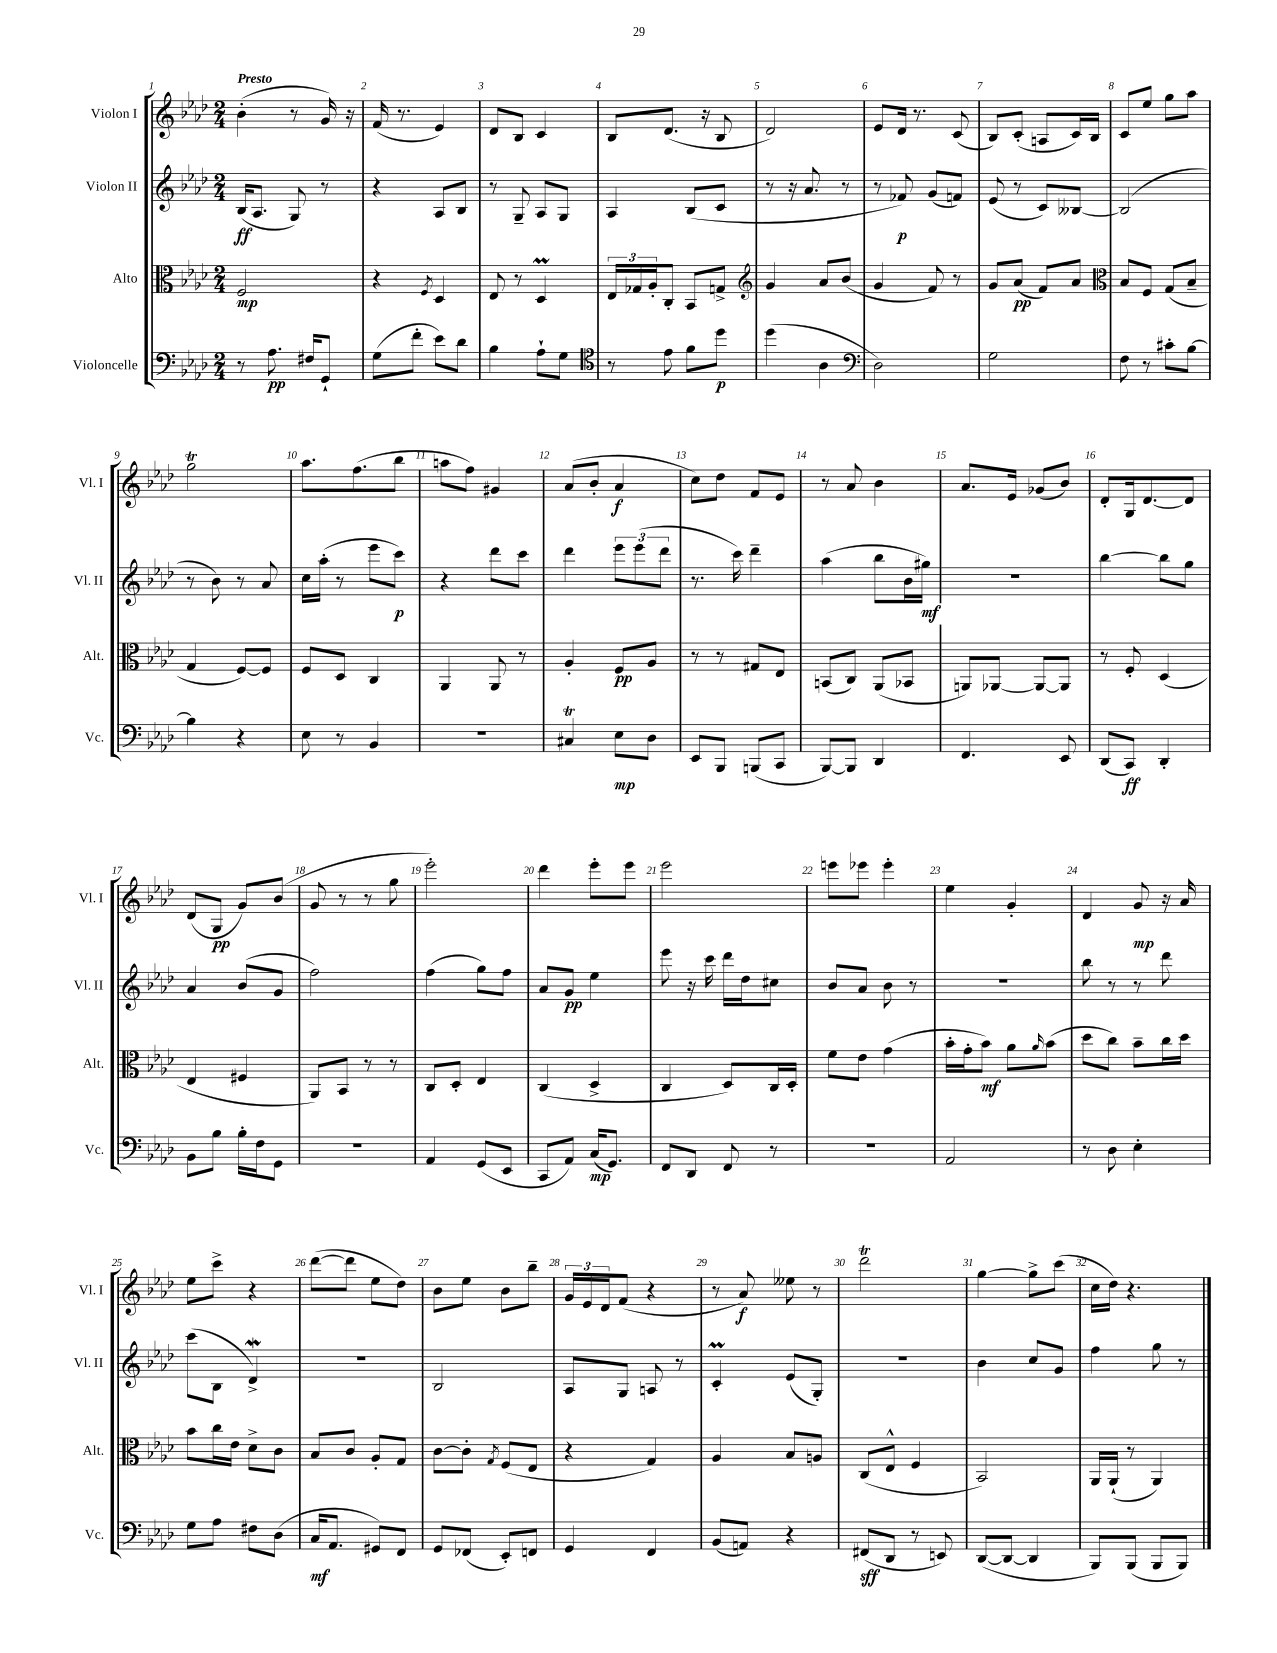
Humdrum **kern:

**kern	**kern	**kern	**kern
*staff4	*staff3	*staff2	*staff1
*clefF4	*clefC3	*clefG2	*clefG2
*k[b-e-a-d-]	*k[b-e-a-d-]	*k[b-e-a-d-]	*k[b-e-a-d-]
*M2/4	*M2/4	*M2/4	*M2/4
8r	2F	(16B-	(4b-'
.	.	8.A-	.
8.A-	.	.	.
.	.	8G)	8r
16F#	.	.	.
8GG`	.	8r	16g)
.	.	.	16r
=	=	=	=
(8G	4r	4r	(16f
.	.	.	8.r
8f'	.	.	.
.	8qF	.	.
8e-)	4D-	8A-	4e-)
8d-	.	8B-	.
=	=	=	=
4B-	8E-	8r	8d-
.	8r	8G~	8B-
8A-`	4D-	8A-	4c
8G	.	8G	.
=	=	=	=
*clefC4	*	*	*
8r	24E-	4A-	8B-
.	24G-	.	.
.	24A-'	.	.
8e-	8C'	.	(8.d-
8f	8BB-	(8B-	.
.	.	.	16r
8dd-	8G^	8c	8B-
=	=	=	=
*	*clefG2	*	*
(4dd-	4g	8r	2d-)
.	.	16r	.
.	.	8.a-	.
4A-	8a-	.	.
.	(8b-	8r	.
=	=	=	=
*clefF4	*	*	*
2D-)	4g	8r	8e-
.	.	8f-)	16d-
.	.	.	8.r
.	8f)	(8g	.
.	8r	8f)	(8c
=	=	=	=
2G	8g	(8e-	8B-)
.	(8a-	8r	(8c'
.	8f)	8c)	8A
.	8a-	[8B--	16c)
.	.	.	16B-
=	=	=	=
*	*clefC3	*	*
8F	8B-	(2B--]	8c
8r	8F	.	8ee-
8c#'	(8G	.	8gg
[8B-	8B-~	.	8aa-
=	=	=	=
4B-]	4G	8r	2gg
.	.	8b-)	.
4r	[8F)	8r	.
.	8F]	8a-	.
=	=	=	=
8E-	8F	16cc	8.aa-
.	.	(16aa-'	.
8r	8D-	8r	.
.	.	.	(8.ff
4BB-	4C	8eee-	.
.	.	8ccc)	8bb-
=	=	=	=
2r	4AA-	4r	8aa
.	.	.	8ff)
.	8AA-	8ddd-	4g#
.	8r	8ccc	.
=	=	=	=
4C#	4A-'	4ddd-	(8a-
.	.	.	8b-'
8E-	8F	12eee-	4a-
.	.	(12eee-	.
8D-	8A-	.	.
.	.	12ddd-	.
=	=	=	=
8EE-	8r	8.r	8cc)
8BBB-	8r	.	8dd-
.	.	16ccc)	.
(8BBB	8G#	4ddd-~	8f
8CC	8E-	.	8e-
=	=	=	=
[8BBB-)	(8BB	(4aa-	8r
8BBB-]	8C)	.	8a-
4DD-	(8AA-	8bb-	4b-
.	8BB-	16b-	.
.	.	16gg#)	.
=	=	=	=
4.FF	8AA)	2r	8.a-
.	[8AA-	.	.
.	.	.	16e-
.	8AA-_	.	(8g-
8EE-	8AA-]	.	8b-)
=	=	=	=
(8DD-	8r	[4bb-	8d-'
8CC)	8F'	.	16G
.	.	.	[8.d-
4DD-'	(4D-	8bb-]	.
.	.	8gg	8d-]
=	=	=	=
8BB-	4E-	4a-	(8d-
8B-	.	.	8G
16B-'	4F#	(8b-	8g)
16F	.	.	.
8GG	.	8g	(8b-
=	=	=	=
2r	8AA-)	2ff)	8g
.	8BB-	.	8r
.	8r	.	8r
.	8r	.	8gg
=	=	=	=
4AA-	8C	(4ff	2eee-')
.	8D-'	.	.
(8GG	4E-	8gg)	.
8EE-	.	8ff	.
=	=	=	=
8CC	(4C	8a-	4ddd-
8AA-)	.	8g	.
(16C	4D-^	4ee-	8eee-'
8.GG)	.	.	.
.	.	.	8eee-
=	=	=	=
8FF	4C	8eee-	2eee-
8DD-	.	16r	.
.	.	16ccc	.
8FF	8D-)	16ddd-	.
.	.	16dd-	.
8r	16C	8cc#	.
.	16D-'	.	.
=	=	=	=
2r	8f	8b-	8eee
.	8e-	8a-	8eee-
.	(4g	8b-	4eee-'
.	.	8r	.
=	=	=	=
2AA-	16b-'	2r	4ee-
.	16g'	.	.
.	8b-)	.	.
.	8a-	.	4g'
.	16qqa-	.	.
.	(8b-	.	.
=	=	=	=
8r	8dd-	8bb-	4d-
8D-	8cc)	8r	.
4E-'	8b-~	8r	8g
.	16cc	8ddd-	16r
.	16dd-	.	16a-
=	=	=	=
8G	8b-	(8ccc	8ee-
8A-	16cc	8B-	8ccc^
.	16e-	.	.
8F#	8d-^	4d-^)	4r
(8D-	8c	.	.
=	=	=	=
16C	8B-	2r	([8ddd-
8.AA-	.	.	.
.	8c	.	8ddd-]
8GG#)	8A-'	.	8ee-
8FF	8G	.	8dd-)
=	=	=	=
8GG	[8c	2B-	8b-
(8FF-	8c']	.	8ee-
.	8qG	.	.
8EE-')	(8F	.	8b-
8FF	8E-	.	8bb-~
=	=	=	=
4GG	4r	8A-	24g
.	.	.	24e-
.	.	.	24d-
.	.	8G	(8f
4FF	4G)	8A	4r
.	.	8r	.
=	=	=	=
(8BB-	4A-	4c'	8r
8AA)	.	.	8a-)
4r	8B-	(8e-	8ee--
.	8A	8G')	8r
=	=	=	=
(8FF#	(8C	2r	2ddd-
8DD-	8E-^^	.	.
8r	4F	.	.
8EE)	.	.	.
=	=	=	=
([8DD-	2BB-)	4b-	[4gg
8DD-_	.	.	.
4DD-]	.	8cc	8gg^]
.	.	8g	(8ccc
=	=	=	=
8BBB-)	16AA-	4ff	16cc
.	(16AA-`	.	16dd-)
(8BBB-	8r	.	4.r
8BBB-	4AA-)	8gg	.
8BBB-)	.	8r	.
==	==	==	==
*-	*-	*-	*-
